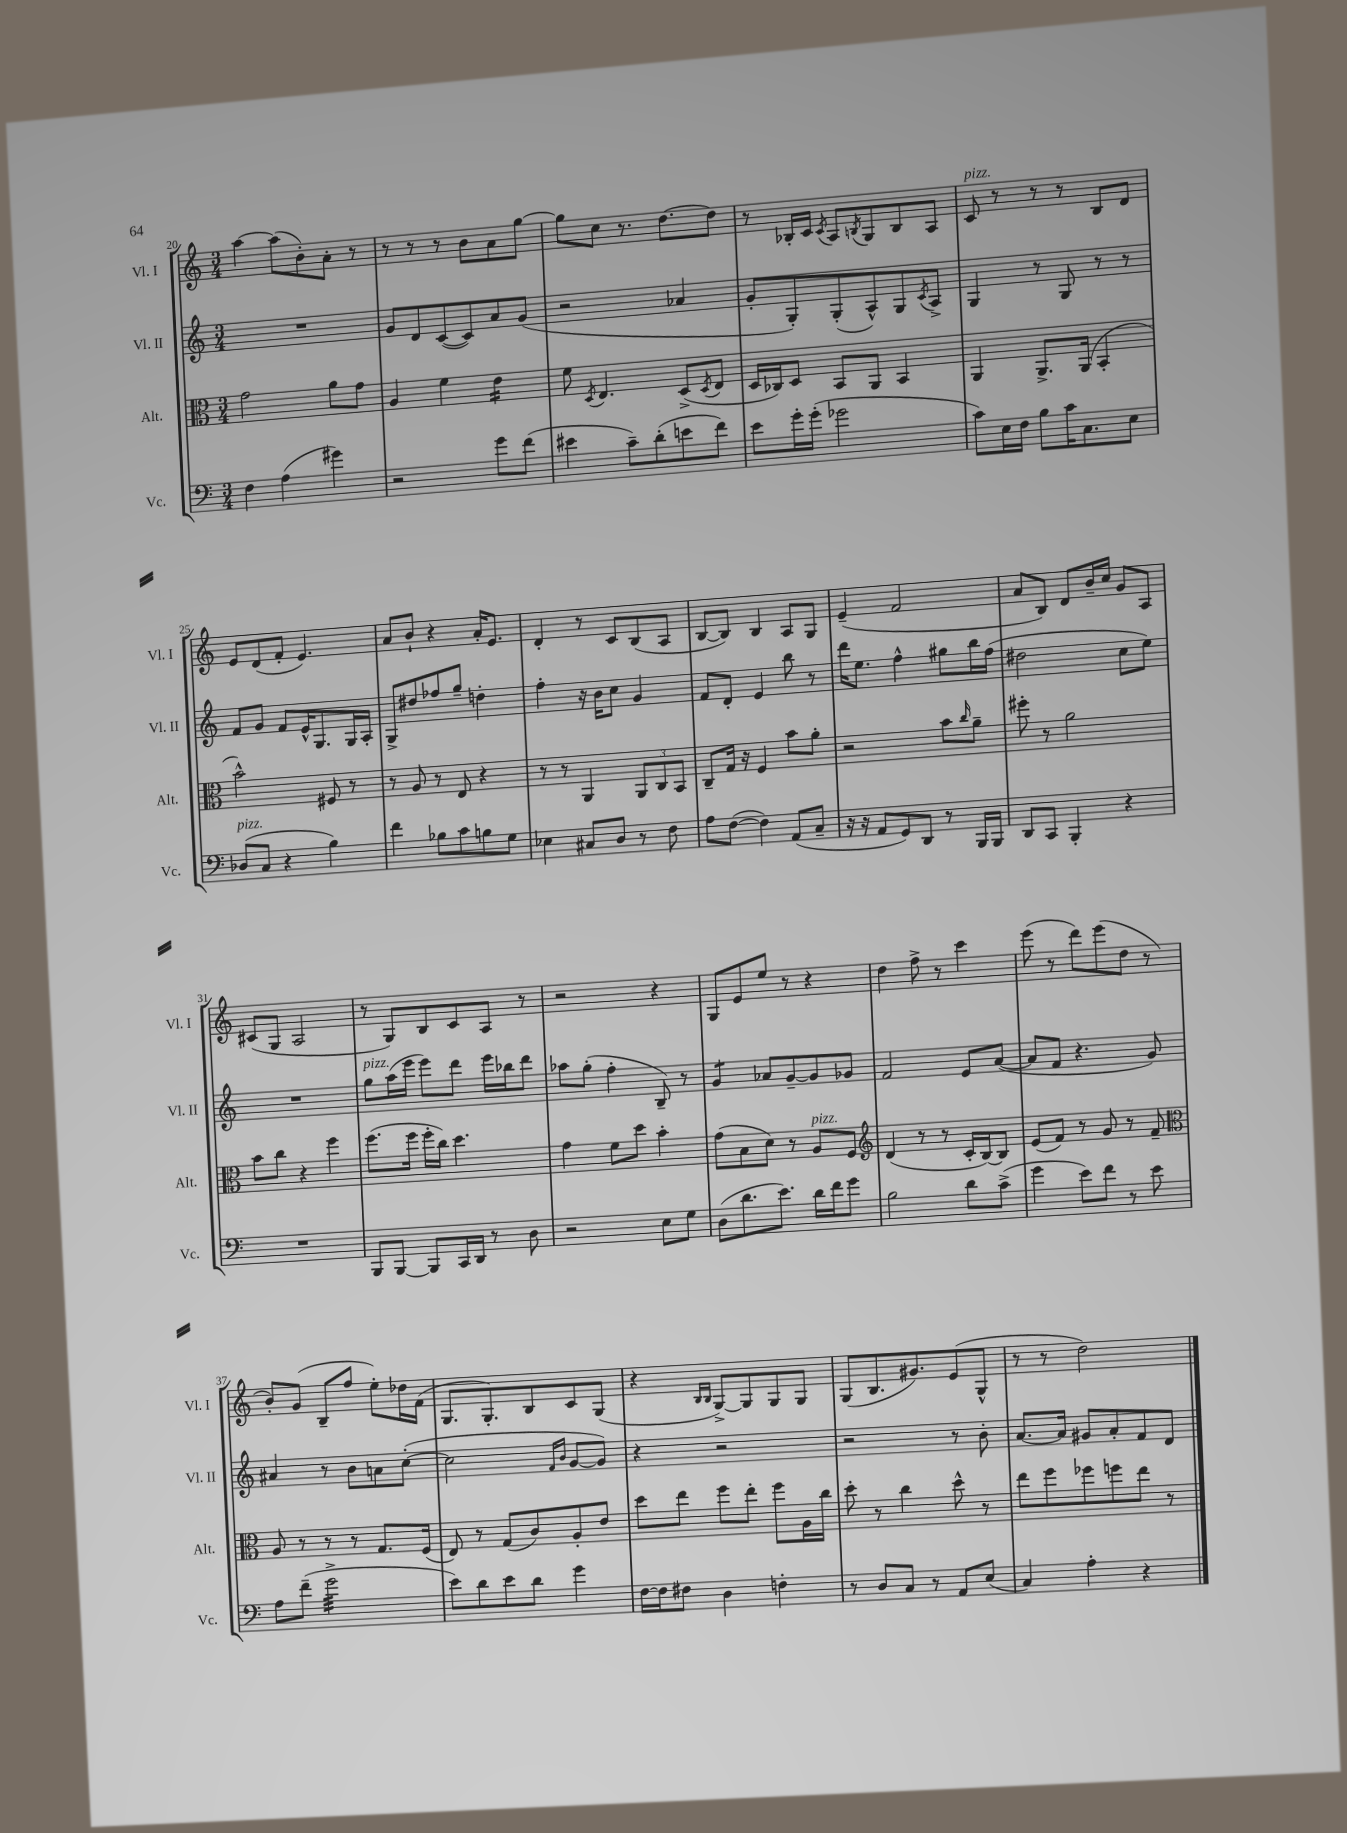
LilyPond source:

<<
\new StaffGroup <<
\new Staff = "s0" \with { instrumentName = "Vl. I" shortInstrumentName = "Vl. I" } {
    \clef treble \key c \major \numericTimeSignature \time 3/4
    a''4~ a''8( b'8-.) a'8-. r8 |
    r8 r8 r8 b'8 a'8 g''8~ |
    g''8 c''8 r8. d''8.~ d''8 |
    r8 bes16-. c'16 \acciaccatura { c'8 } a8 \acciaccatura { b8 } g8 b8 a8 |
    c'8^\markup { \italic "pizz." } r8 r8 r8 b8 d'8 |
    e'8 d'8( f'8-. e'4.) |
    a'8 b'8-! r4 a'16-. e'8. |
    d'4-. r8 c'8 b8( a8 |
    b8~ b8) b4 a8 g8 |
    e'4--( f'2 |
    a'8 b8) d'8 b'16-- c''16 g'8 a8 |
    cis'8( g8 a2 |
    r8 g8) b8 c'8 a8 r8 |
    r2 r4 |
    g8 e'8 e''8 r8 r4 |
    d''4 f''8-> r8 c'''4 |
    e'''8( r8 d'''8) e'''8( d''8 r8 |
    b'8-.) g'8( b8-- f''8 e''8-.) des''16 f'16( |
    g8. g8.-.) b8 c'8 g8( |
    r4 \grace { b16 b16 } g8~->) g8 g8 g8 |
    g8( b8. gis'8.) e'8( g8-^ |
    r8 r8 d''2) \bar "|." |
}
\new Staff = "s1" \with { instrumentName = "Vl. II" shortInstrumentName = "Vl. II" } {
    \clef treble \key c \major \numericTimeSignature \time 3/4
    R2. |
    g'8 d'8 c'8~( c'8) a'8 g'8( |
    r2 aes'4 |
    g'8-. g8-.) g8-.( a8-^) g8 \acciaccatura { c'8 } a8-> |
    g4 r8 g8 r8 r8 |
    f'8 g'8 f'8 e'16-^ g8. g16 a16-. |
    g8-> dis''8 fes''8 g''8-- d''4-. |
    f''4-. r16 b'16 c''8 g'4 |
    f'8 d'8-. e'4 b''8 r8 |
    d'''16 e''8. f''4-^ gis''8 b''16 f''16( |
    dis''2 c''8 e''8) |
    R2. |
    g''8^\markup { \italic "pizz." } a''16( e'''16 e'''8) d'''8 e'''16 bes''16 d'''8 |
    aes''8 g''8-.( f''4-. b8--) r8 |
    g'4:8 aes'8 g'8~-- g'8 ges'8 |
    f'2 e'8 a'8~( |
    a'8 f'8 r4. g'8) |
    ais'4 r8 b'8 a'8 c''8~-.( |
    c''2 \grace { f'16 b'16 } g'8~ g'8) |
    r4 r2 |
    r2 r8 b'8-. |
    a'8.~ a'16 gis'8 a'8-. f'8 d'8 \bar "|." |
}
\new Staff = "s2" \with { instrumentName = "Alt." shortInstrumentName = "Alt." } {
    \clef alto \key c \major \numericTimeSignature \time 3/4
    g'2 a'8 g'8 |
    a4 f'4 e'4:16 |
    f'8 \acciaccatura { d8 } e4. d8->( \acciaccatura { d8 } e8 |
    d16 ces16) d8 b,8 a,8 b,4 |
    a,4 a,8.-> a,16( b,4-. |
    b'2-^) fis8 r8 |
    r8 a8 r8 e8 r4 |
    r8 r8 a,4 \tuplet 3/2 { a,8 c8 b,8 } |
    c8-- g16 r16 f4 b'8 a'8-. |
    r2 b'8 \grace { c''16 } a'8-- |
    fis''8-. r8 a'2 |
    b'8 c''8 r4 f''4 |
    f''8.( f''16 f''16-. c''16) d''4. |
    g'4 f'8 d''8 b'4-. |
    g'8( b8 d'8) r8 a8^\markup { \italic "pizz." } f8 |
    \clef treble d'4( r8 r8 c'16-. b16~) b8 |
    e'8( f'8) r8 g'8 r8 f'8-- |
    \clef alto a8 r8 r8 r8 g8. f16( |
    e8) r8 g8( c'8) a8-. e'8 |
    d''8 e''8 f''8 e''8-. f''8 a16 c''16 |
    d''8-. r8 c''4 d''8-^ r8 |
    e''8 f''8 fes''8 f''8 e''8 r8 \bar "|." |
}
\new Staff = "s3" \with { instrumentName = "Vc." shortInstrumentName = "Vc." } {
    \clef bass \key c \major \numericTimeSignature \time 3/4
    f4 a4( gis'4) |
    r2 g'8 f'8( |
    eis'4 c'8--) d'8-.( e'8 f'8) |
    e'8 g'16-. g'16-.( ges'2 |
    c'8) e16 f16 b8 c'16 c8. e8 |
    des8^\markup { \italic "pizz." }( c8 r4 b4) |
    f'4 bes8 c'8 b8 g8 |
    ees4 cis8 d8 r8 f8 |
    a8 f8~( f4) a,8( c8-- |
    r16 r16 a,8 g,8) d,8 r8 b,,16 b,,16 |
    d,8 c,8 b,,4-. r4 |
    R2. |
    b,,8 b,,8~ b,,8 c,16 d,16 r8 d8 |
    r2 e8 g8 |
    d8( d'8. e'8.) d'16 f'16 g'8 |
    b2 d'8 c'8->( |
    g'4 e'8) f'8 r8 e'8 |
    a8 f'8--( g'2:32-> |
    e'8) d'8 e'8 d'8 g'4 |
    f16~ f16 fis8 d4 f4-. |
    r8 d8 c8 r8 a,8 e8( |
    c4) a4-. r4 \bar "|." |
}
>>
>>
\layout { \context { \Score currentBarNumber = #20 } }
